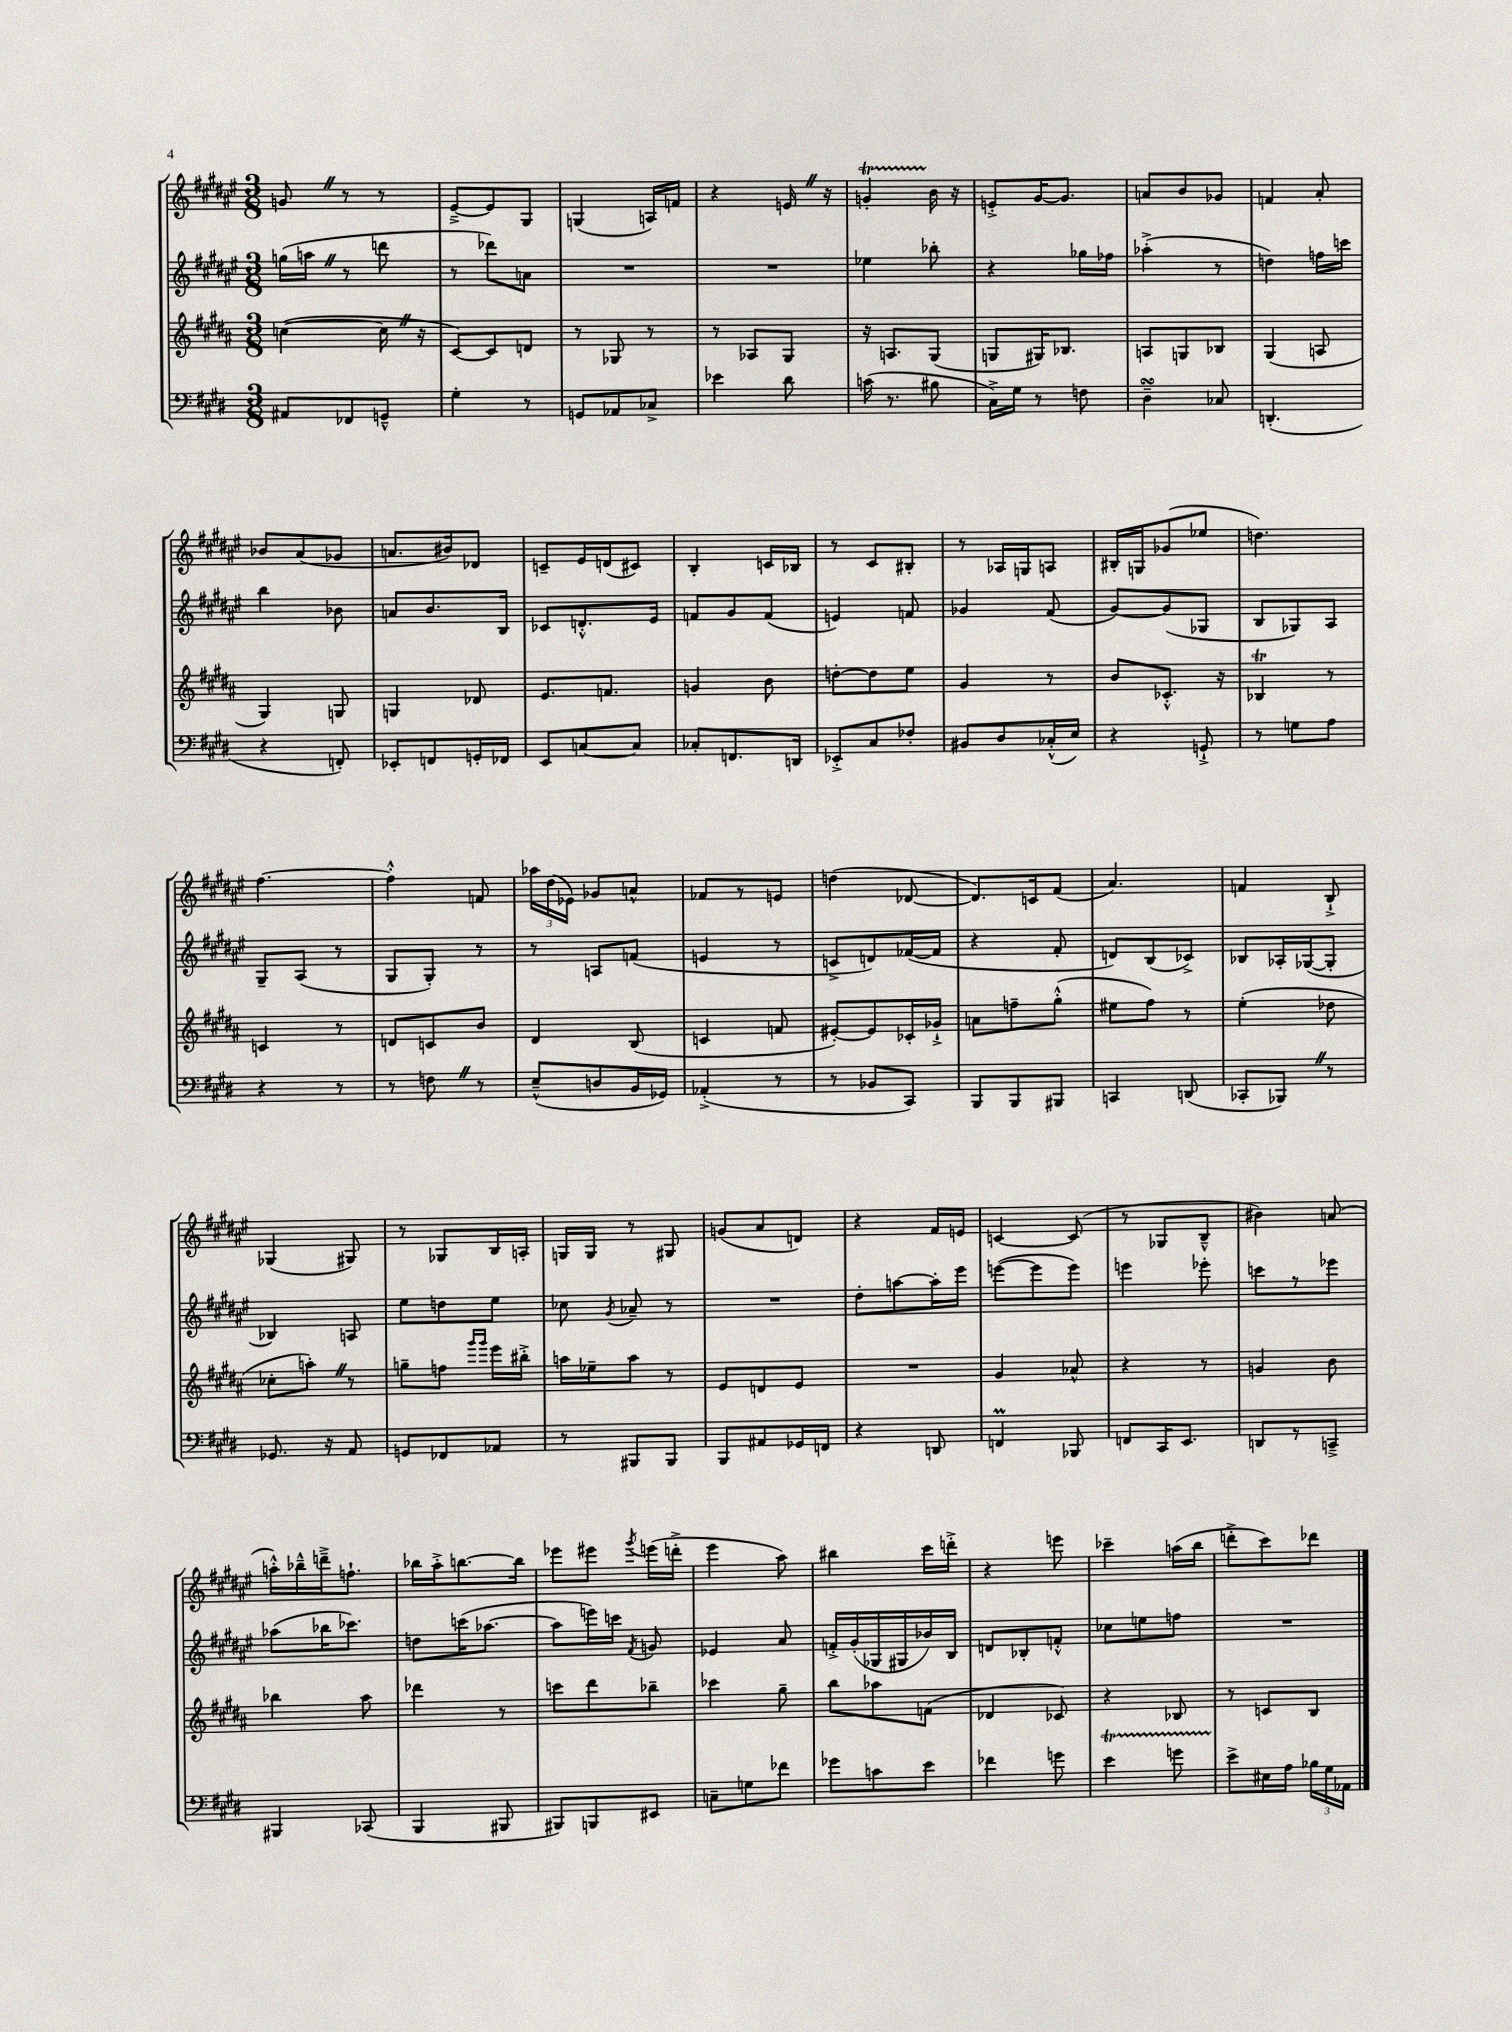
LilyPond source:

<<
\new StaffGroup <<
\new Staff = "s0" {
    \clef treble \key fis \major \numericTimeSignature \time 3/8
    \autoBeamOff g'8 \once \override BreathingSign.text = \markup { \musicglyph "scripts.caesura.straight" } \breathe r8 r8 |
    eis'8[~---> eis'8 gis8] |
    g4( a16[) f'16] |
    r4 e'16 \once \override BreathingSign.text = \markup { \musicglyph "scripts.caesura.straight" } \breathe r16 |
    g'4-.\startTrillSpan b'16\stopTrillSpan r16 |
    e'8[-.-> gis'16~ gis'8.] |
    a'8[ b'8 ges'8] |
    f'4 ais'8-. |
    bes'8[ ais'8( ges'8] |
    a'8.[ bis'16) des'8] |
    c'8[-- eis'16 d'16( cis'8]) |
    b4-. c'16[ bes16] |
    r8 cis'8[ bis8]-. |
    r8 aes16[ g16 a8] |
    bis16[-. g16 ges'8( ees''8] |
    d''4.) |
    fis''4.~ |
    fis''4-.-^ f'8 |
    \tuplet 3/2 { aes''16[ dis''16( ees'16]) } ges'8[ a'8]-^ |
    fes'8[ r8 e'8] |
    d''4( des'8~ |
    des'8.[) c'16 fis'8]( |
    ais'4.) |
    f'4 b8-!-> |
    ges4( gis8) |
    r8 ges8[ b16 a16]-. |
    g16[ g16] r8 gis8 |
    g'8[( ais'8 d'8]) |
    r4 fis'16[ e'16] |
    c'4~ c'8( |
    r8 ges8[ b8]---^ |
    bis'4) a'8( |
    a''16[-.-^) bes''16---^ d'''16---> f''8.]-! |
    bes''16[ ais''16-.-> b''8.~ b''16] |
    ees'''8[ eis'''8] \acciaccatura { gis'''8 } e'''16[( d'''16]-.-> |
    eis'''4 ais''8) |
    bis''4 cis'''16[ d'''16]-.-> |
    r4 e'''8 |
    ces'''4-- a''16[( b''16] |
    d'''8[-.-> cis'''8) des'''8] \bar "|." |
}
\new Staff = "s1" {
    \clef treble \key fis \major \numericTimeSignature \time 3/8
    \autoBeamOff g''16[( a''16] \once \override BreathingSign.text = \markup { \musicglyph "scripts.caesura.straight" } \breathe r8 d'''8 |
    r8 des'''8[) a'8] |
    R4. |
    R4. |
    ees''4 bes''8-. |
    r4 ges''16[ fes''16] |
    aes''4-.->( r8 |
    d''4) f''16[ c'''16] |
    b''4 bes'8 |
    a'8[ b'8. b16] |
    ces'8[ d'8.-.-^ eis'16] |
    f'8[ gis'8 f'8]( |
    e'4) f'8 |
    ges'4 fis'8( |
    gis'8[~) gis'8( ges8] |
    b8[ ges8) ais8] |
    gis8[-- ais8]( r8 |
    gis8[ gis8]-.) r8 |
    r8 a8[ f'8]( |
    e'4 r8 |
    c'8[-> d'8) fes'16~( fes'16] |
    r4 fis'8-. |
    d'8[) b8( ces'8]->) |
    bes8[ aes16-. ges16~( ges8]-. |
    bes4) a8 |
    eis''8[ d''8 eis''8] |
    ces''8 \acciaccatura { gis'8 } aes'8-- r8 |
    R4. |
    dis''8[-. a''8~ a''16-. eis'''16] |
    e'''8[~( e'''8 e'''8]) |
    e'''4 ees'''8-. |
    c'''8[ r8 ees'''8] |
    aes''8[( bes''16 ces'''8.]) |
    d''8[ c'''16( aes''8.]~ |
    aes''8[ e'''16) c'''16] \acciaccatura { fis'8 } g'8 |
    ees'4 ais'8 |
    f'16[-.-> gis'16-.( ges16 gis16 bes'16) b16] |
    d'8[ bes8-. f'8]-.-^ |
    ces''8[ e''8 f''8] |
    R4. \bar "|." |
}
\new Staff = "s2" {
    \clef treble \key b \major \numericTimeSignature \time 3/8
    \autoBeamOff c''4~( c''16 \once \override BreathingSign.text = \markup { \musicglyph "scripts.caesura.straight" } \breathe r16 |
    cis'8[~) cis'8 d'8] |
    r8 ges8 r8 |
    r8 aes8[ gis8] |
    r16 a8.[ gis8]( |
    g8[ gis16) bes8.] |
    a8[ g8 bes8] |
    gis4( a8 |
    gis4) g8 |
    g4 des'8 |
    e'8.[ f'8.] |
    g'4 b'8 |
    d''8[~-. d''8 e''8] |
    gis'4 r8 |
    b'8[ ces'8.]-.-^ r16 |
    bes4\trill r8 |
    c'4 r8 |
    d'8[ c'8 b'8] |
    dis'4 b8( |
    c'4 f'8 |
    eis'8[~-.) eis'8 ces'16-. ges'16]-!-> |
    a'8[ f''8-- gis''8]-.-^( |
    eis''8[ fis''8]) r8 |
    e''4-.( des''8 |
    ces''8[-. a''8]-.) \once \override BreathingSign.text = \markup { \musicglyph "scripts.caesura.straight" } \breathe r8 |
    g''8[-- f''8] \grace { gis'''16[ gis'''16] } e'''16[ bis''16]-.-> |
    a''16[ ees''16-- a''8] r8 |
    e'8[ d'8 e'8] |
    R4. |
    gis'4 aes'8-^ |
    r4 r8 |
    g'4 b'8 |
    bes''4 ais''8 |
    des'''4 r8 |
    c'''8[ dis'''8 bes''8]-- |
    ces'''4 gis''8-- |
    b''8[ aes''8 f'8]( |
    des'4 ces'8) |
    r4 bes8 |
    r8 c'8[ b8] \bar "|." |
}
\new Staff = "s3" {
    \clef bass \key e \major \numericTimeSignature \time 3/8
    \autoBeamOff ais,8[ fes,8 g,8]---^ |
    gis4-. r8 |
    g,8[ aes,8 ces8]-> |
    ees'4 dis'8 |
    c'16( r8. bis8 |
    cis16[->) gis16] r8 f8 |
    dis4--\turn ces8 |
    d,4.-.( |
    r4 f,8-.) |
    ees,8[-. f,8 g,16-. fes,16] |
    e,8[ c8~ c8] |
    ces8[-. f,8. d,16] |
    ees,8[-.-> cis8 fes8]-. |
    bis,8[ dis8 ces16-.-^( e16]) |
    r4 g,8-!-> |
    r8 g8[ a8] |
    r4 r8 |
    r8 f8 \once \override BreathingSign.text = \markup { \musicglyph "scripts.caesura.straight" } \breathe r8 |
    e8[---^( d8 b,16 ges,16]) |
    aes,4-.->( r8 |
    r8 bes,8[ cis,8]) |
    b,,8[ b,,8 bis,,8] |
    c,4 d,8( |
    ces,8[-. bes,,8]) \once \override BreathingSign.text = \markup { \musicglyph "scripts.caesura.straight" } \breathe r8 |
    ges,8. r16 a,8 |
    g,8[ fes,8 aes,8] |
    r8 bis,,8[ bis,,8] |
    b,,8[ ais,8 ges,16 f,16] |
    r4 d,8 |
    f,4\prall bes,,8 |
    f,8[ cis,16 e,8.] |
    d,8[ r8 c,8]---> |
    bis,,4 ces,8( |
    b,,4 bis,,8 |
    bis,,8[) b,,8 eis,8] |
    c8[-- g8 fes'8] |
    ges'8[ c'8 e'8] |
    fes'4 g'8 |
    e'4\startTrillSpan g'8 |
    e'8[->\stopTrillSpan eis16 a16] \tuplet 3/2 { bes16[ gis16 aes,16] } \bar "|." |
}
>>
>>
\layout { \context { \Score \remove "Bar_number_engraver" } }
